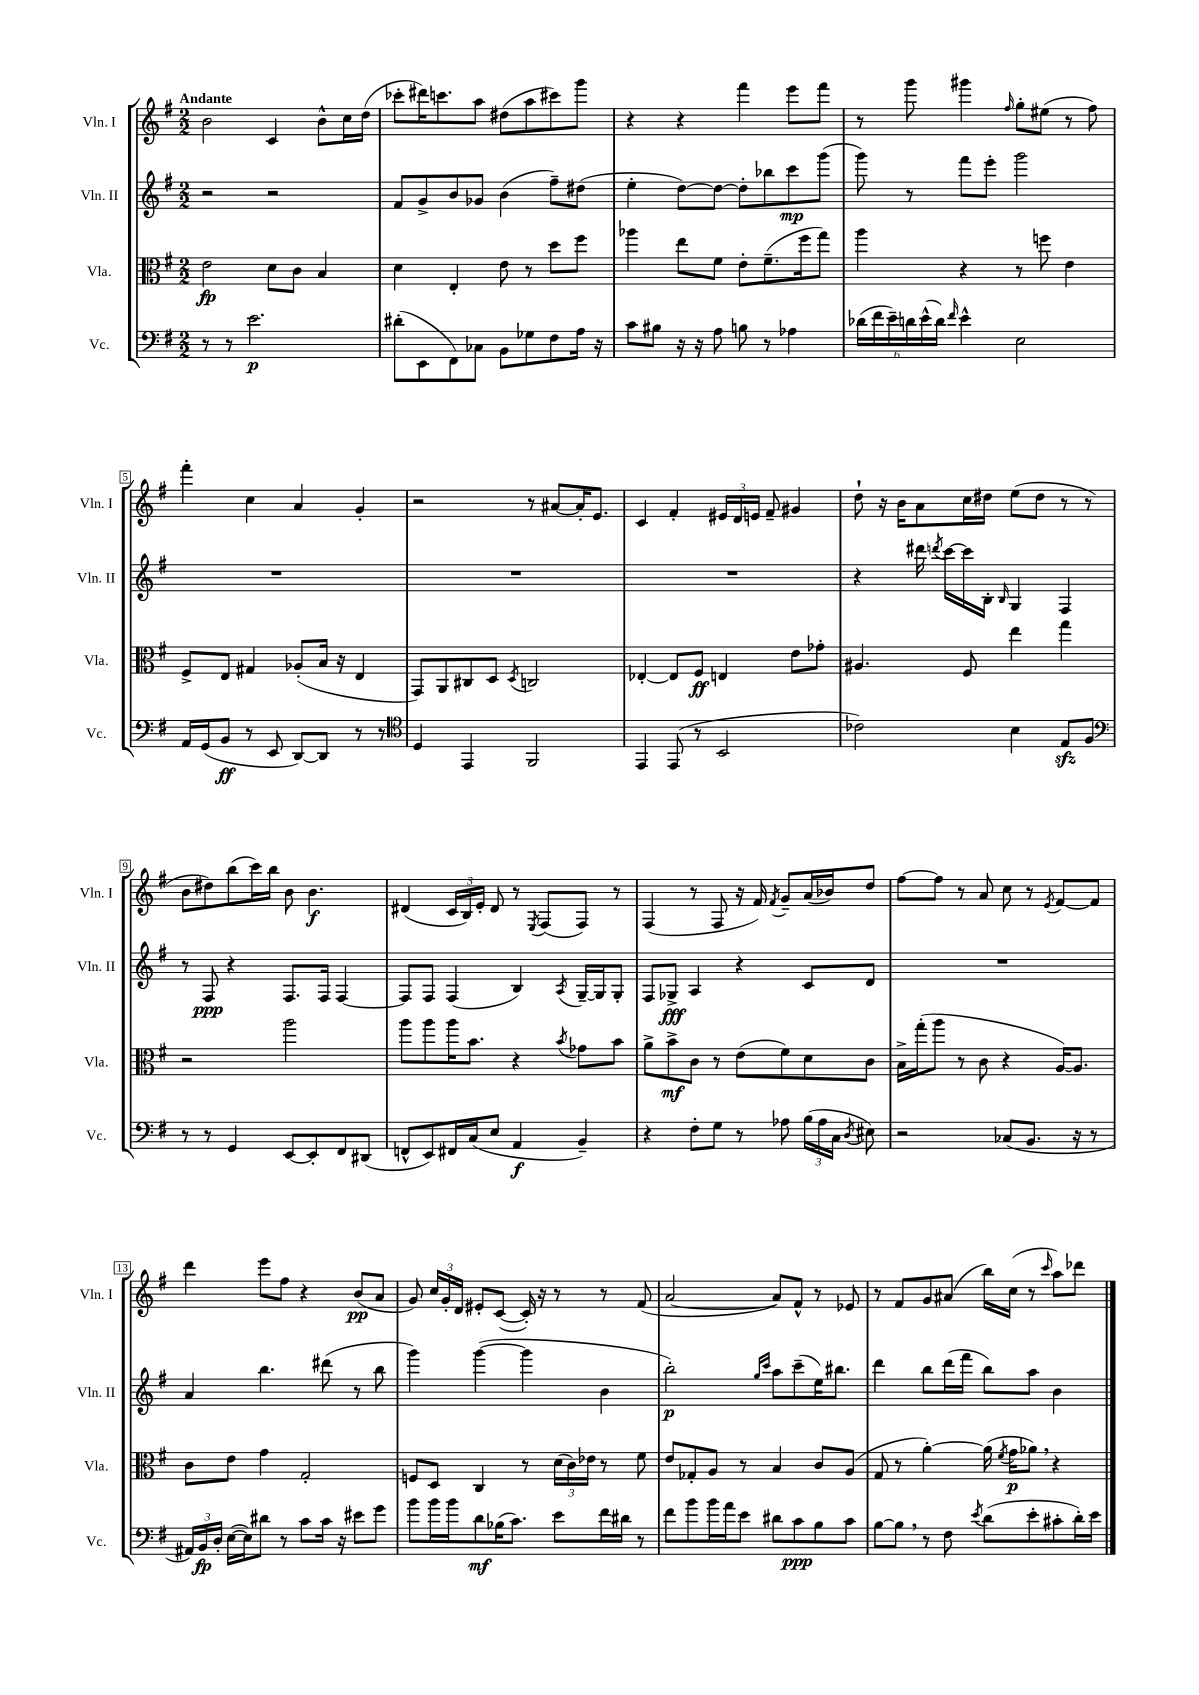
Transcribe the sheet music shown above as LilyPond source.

<<
\new StaffGroup <<
\new Staff = "s0" \with { instrumentName = "Vln. I" shortInstrumentName = "Vln. I" } {
    \clef treble \key g \major \numericTimeSignature \time 2/2 \tempo "Andante"
    \autoBeamOff b'2 c'4 b'8[-^ c''16 d''16]( |
    ces'''8[-. dis'''16) c'''8. a''8] dis''8[( a''8 cis'''8) g'''8] |
    r4 r4 fis'''4 e'''8[ fis'''8] |
    r8 g'''8 gis'''4 \grace { fis''16 } g''8[-. eis''8]( r8 fis''8) |
    fis'''4-. c''4 a'4 g'4-. |
    r2 r8 ais'8[~ ais'16-. e'8.] |
    c'4 fis'4-. \tuplet 3/2 { eis'16[ d'16 e'16] } fis'8-- gis'4 |
    d''8-! r16 b'16[ a'8 c''16 dis''16] e''8[( dis''8] r8 r8 |
    b'8[ dis''8) b''8( c'''16) b''16] b'8 b'4.\f |
    dis'4( \tuplet 3/2 { c'16[ b16) e'16]-. } dis'8 r8 \acciaccatura { e8 } fis8[( fis8]) r8 |
    fis4( r8 fis8 r16 fis'16) \acciaccatura { fis'8 } g'8[-- a'16( bes'16) d''8] |
    fis''8[~ fis''8] r8 a'8 c''8 r8 \acciaccatura { e'8 } fis'8[~ fis'8] |
    d'''4 e'''8[ fis''8] r4 b'8[\pp( a'8] |
    g'8) \tuplet 3/2 { c''16[ g'16-. d'16] } eis'8[-. c'8]~( c'16-.) r16 r8 r8 fis'8( |
    a'2~ a'8[) fis'8]-^ r8 ees'8 |
    r8 fis'8[ g'8 ais'8]( b''16[) c''16]( r8 \grace { c'''16 } a''8[) des'''8] \bar "|." |
}
\new Staff = "s1" \with { instrumentName = "Vln. II" shortInstrumentName = "Vln. II" } {
    \clef treble \key g \major \numericTimeSignature \time 2/2
    \autoBeamOff r2 r2 |
    fis'8[ g'8-> b'8 ges'8] b'4( fis''8[--) dis''8]( |
    e''4-. d''8[~) d''8]~ d''8[-. bes''8 c'''8\mp g'''8]( |
    g'''8) r8 fis'''8[ e'''8]-. g'''2 |
    R1 |
    R1 |
    R1 |
    r4 dis'''16 \acciaccatura { d'''8 } c'''16[~ c'''16 b16]-. \grace { b16 } g4 fis4 |
    r8 fis8\ppp r4 fis8.[ fis16] fis4~ |
    fis8[ fis8] fis4( b4) \acciaccatura { a8 } g16[~-- g16 g8]-. |
    fis8[ ges8]->\fff a4 r4 c'8[ d'8] |
    R1 |
    a'4 b''4. dis'''8( r8 b''8 |
    g'''4) g'''4~( g'''4 b'4 |
    b''2-.\p) \grace { g''16[ c'''16] } a''8[ c'''8--( e''16) bis''8.] |
    d'''4 b''8[ d'''16( fis'''16] b''8[) a''8] b'4 \bar "|." |
}
\new Staff = "s2" \with { instrumentName = "Vla." shortInstrumentName = "Vla." } {
    \clef alto \key g \major \numericTimeSignature \time 2/2
    \autoBeamOff e'2\fp d'8[ c'8] b4 |
    d'4 e4-. e'8 r8 d''8[ fis''8] |
    aes''4 e''8[ fis'8] e'8[-. fis'8.--( fis''16 g''8]) |
    a''4 r4 r8 f''8 e'4 |
    fis8[-> e8] gis4 aes8[-.( b16] r16 e4 |
    g,8[) a,8 cis8 d8] \acciaccatura { d8 } c2 |
    ees4~-. ees8[ fis8]\ff e4 e'8[ ges'8]-. |
    ais4. fis8 e''4 g''4 |
    r2 a''2 |
    a''8[ a''8 a''16 b'8.] r4 \acciaccatura { b'8 } ges'8[ b'8] |
    a'8[-> b'8->\mf c'8] r8 e'8[( fis'8) d'8 c'8] |
    b16[-> g''16-.( a''8] r8 c'8 r4 a16[~) a8.] |
    c'8[ e'8] g'4 g2-. |
    f8[ d8] c4 r8 \tuplet 3/2 { d'16[( c'16) ees'16] } r8 fis'8 |
    e'8[ ges8-. a8] r8 b4 c'8[ a8]( |
    g8 r8 a'4~-.) a'16( \acciaccatura { fis'8 } g'16[\p aes'8]) \breathe r4 \bar "|." |
}
\new Staff = "s3" \with { instrumentName = "Vc." shortInstrumentName = "Vc." } {
    \clef bass \key g \major \numericTimeSignature \time 2/2
    \autoBeamOff r8 r8 e'2.\p |
    dis'8[-.( e,8 fis,8) ces8] b,8[ ges8 fis8 a16] r16 |
    c'8[ bis8] r16 r16 a8 b8 r8 aes4 |
    \tuplet 6/4 { des'16[( fis'16 e'16--) d'16 e'16-^( d'16]) } \grace { fis'16 } e'4-^ e2 |
    a,16[ g,16( b,8]\ff r8 e,8 d,8[~) d,8] r8 r8 |
    \clef tenor d4 e,4 fis,2 |
    e,4 e,8( r8 b,2 |
    ces'2) b4 e8[\sfz fis8] |
    \clef bass r8 r8 g,4 e,8[~ e,8-. fis,8 dis,8]( |
    f,8[-^ e,8) fis,16 c16( e8] a,4\f b,4--) |
    r4 fis8[-. g8] r8 aes8 \tuplet 3/2 { b16[( aes16 c16] } \acciaccatura { d8 } eis8) |
    r2 ces8[( b,8.] r16 r8 |
    \tuplet 3/2 { ais,16[) b,16\fp d16]-. } e16[~( e16) dis'8] r8 c'8[ c'16] r16 eis'8[ g'8] |
    b'8[ b'16 b'16 d'8\mf bes16( c'8.]) e'8[ fis'16 dis'16] r8 |
    fis'8[ b'8 b'16 a'16 e'8] dis'8[ c'8\ppp b8 c'8] |
    b8[~ b8] \breathe r8 fis8 \acciaccatura { e'8 } d'8[( e'8-. cis'8-. d'16-.) e'16] \bar "|." |
}
>>
>>
\layout { \context { \Score \override BarNumber.stencil = #(make-stencil-boxer 0.1 0.3 ly:text-interface::print) } }
